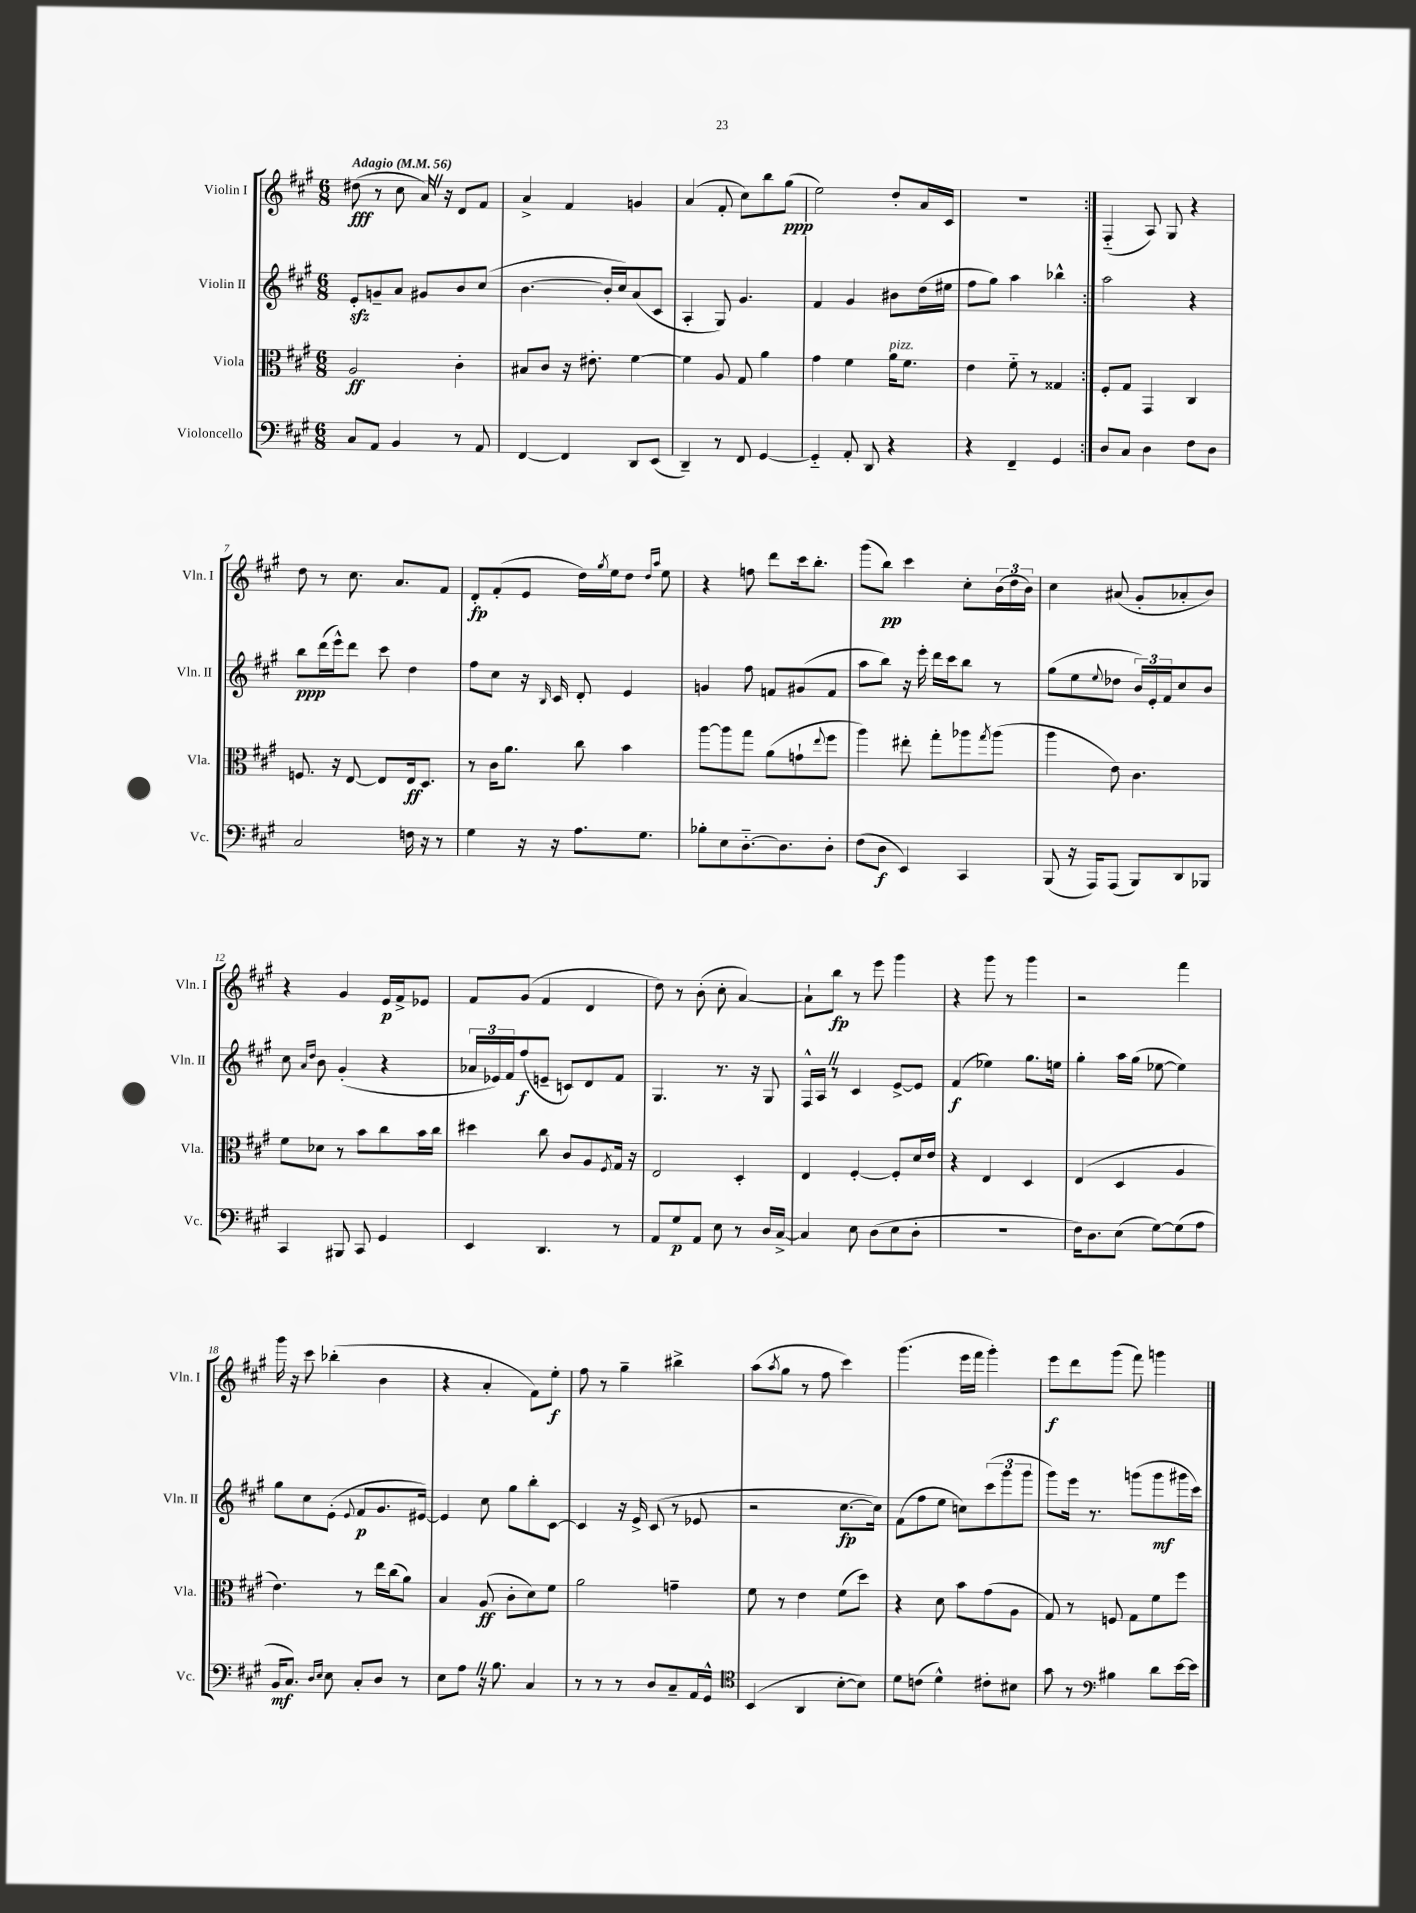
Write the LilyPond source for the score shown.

<<
\new StaffGroup <<
\new Staff = "s0" \with { instrumentName = "Violin I" shortInstrumentName = "Vln. I" } {
    \clef treble \key a \major \numericTimeSignature \time 6/8 \tempo "Adagio" 4 = 56
    \repeat volta 2 { dis''8\fff( r8 cis''8 a'16) \once \override BreathingSign.text = \markup { \musicglyph "scripts.caesura.straight" } \breathe r16 d'8 fis'8 |
    a'4-> fis'4 g'4 |
    a'4( fis'8-. cis''8) b''8 gis''8\ppp( |
    e''2) d''8-. a'16 cis'16 |
    R2. | }
    fis4-_( a8) gis8 r4 |
    d''8 r8 cis''8. a'8. fis'8 |
    d'8-.\fp fis'8-.( e'8 d''16) \acciaccatura { gis''8 } e''16 d''8 \grace { d''16 a''16 } e''8 |
    r4 f''8 d'''8 cis'''16 b''8.-. |
    gis'''8( b''8\pp) cis'''4 cis''8-. \tuplet 3/2 { b'16( d''16 b'16) } |
    cis''4 ais'8( gis'8-. aes'8-. b'8) |
    r4 gis'4 e'16\p fis'16-> ees'8 |
    fis'8 gis'8( fis'4 d'4 |
    d''8) r8 b'8-.( cis''8-. a'4~) |
    a'8-! b''8\fp r8 e'''8 gis'''4 |
    r4 gis'''8 r8 gis'''4 |
    r2 fis'''4 |
    gis'''16 r16 cis'''8 bes''4-.( b'4 |
    r4 a'4-. fis'8) e''8-.\f |
    fis''8 r8 gis''4-- bis''4-> |
    a''8( \acciaccatura { a''8 } gis''8 r8 fis''8 cis'''4) |
    gis'''4.( e'''16 fis'''16 gis'''4-.) |
    e'''8\f d'''8 gis'''8( fis'''8) g'''4 \bar "|." |
}
\new Staff = "s1" \with { instrumentName = "Violin II" shortInstrumentName = "Vln. II" } {
    \clef treble \key a \major \numericTimeSignature \time 6/8
    \repeat volta 2 { e'8-.\sfz g'8-- a'8 gis'8 b'8 cis''8( |
    b'4.~ b'16-. cis''16) a'8( cis'8 |
    a4-. gis8) gis'4. |
    fis'4 gis'4 bis'8 d''16( eis''16 |
    fis''8 gis''8) a''4 bes''4-^ | }
    a''2 r4 |
    b''8\ppp d'''16( e'''16-^) d'''8 cis'''8 d''4 |
    fis''8 cis''8 r16 \grace { b16 } cis'16 d'8-. e'4 |
    g'4 fis''8 f'8 gis'8( f'8 |
    a''8 b''8) r16 e'''16-. d'''16 cis'''16 b''8 r8 |
    gis''8( e''8 \appoggiatura { e''8 } des''8 \tuplet 3/2 { b'16) e'16-. fis'16 } cis''8 b'8 |
    cis''8 \grace { a'16 d''16 } b'8 gis'4-.( r4 |
    \tuplet 3/2 { aes'16 ees'16) fis'16 } fis''8\f( e'8-- c'8) d'8 fis'8 |
    gis4. r8. r16 gis8 |
    fis16-^ a16 \once \override BreathingSign.text = \markup { \musicglyph "scripts.caesura.straight" } \breathe r8 cis'4 e'8~-> e'8 |
    fis'4\f( ees''4) gis''8. e''16 |
    gis''4-. a''16 gis''16( ees''8~ ees''4) |
    gis''8 cis''8 e'8-.( \appoggiatura { e'8 } fis'8\p gis'8. eis'16~) |
    eis'4 cis''8 gis''8 b''8-. cis'8~ |
    cis'4 r16 e'16-> cis'8( r8 ees'8 |
    r2 cis''8.~\fp cis''16) |
    fis'8( fis''8 e''8 c''8) \tuplet 3/2 { cis'''8( gis'''8 gis'''8 } |
    gis'''8) e'''16 r8. g'''8( g'''8\mf gis'''16 cis'''16) \bar "|." |
}
\new Staff = "s2" \with { instrumentName = "Viola" shortInstrumentName = "Vla." } {
    \clef alto \key a \major \numericTimeSignature \time 6/8
    \repeat volta 2 { a2\ff cis'4-. |
    bis8 cis'8 r16 eis'8.-. fis'4~ |
    fis'4 a8 gis8 a'4 |
    gis'4 fis'4 a'16^\markup { \italic "pizz." } fis'8. |
    e'4 fis'8-_ r8 gisis4 | }
    fis8-. gis8 gis,4 cis4 |
    f8. r16 e8~ e8 e16\ff d8. |
    r8 cis'16 a'8. cis''8 b'4 |
    a''8~ a''8 gis''8 a'8( g'8-! \appoggiatura { e''8 } fis''8 |
    a''4) eis''8-. gis''8-. aes''8 \acciaccatura { gis''8 } aes''8( |
    a''4 e'8) cis'4. |
    fis'8 des'8 r8 b'8 cis''8 b'16 cis''16 |
    dis''4 cis''8 cis'8 a8 \acciaccatura { fis8 } gis16 r16 |
    e2 d4-. |
    e4 fis4~-. fis8-. d'16 e'16 |
    r4 e4 d4 |
    e4( d4 a4 |
    e'4.) r8 e''16 cis''16( a'8) |
    b4 a8\ff( cis'8-. d'8) fis'8 |
    a'2 g'4-- |
    fis'8 r8 e'4 fis'8( d''8) |
    r4 d'8 b'8 gis'8( a8 |
    gis8) r8 f8 gis8 fis'8 fis''8 \bar "|." |
}
\new Staff = "s3" \with { instrumentName = "Violoncello" shortInstrumentName = "Vc." } {
    \clef bass \key a \major \numericTimeSignature \time 6/8
    \repeat volta 2 { cis8 a,8 b,4 r8 a,8 |
    fis,4~ fis,4 d,8 e,8( |
    d,4--) r8 fis,8 gis,4~ |
    gis,4-_ a,8-. d,8 r4 |
    r4 fis,4-- gis,4 | }
    d8 cis8 d4 fis8 d8 |
    cis2 f16 r16 r8 |
    gis4 r16 r16 a8. gis8. |
    bes8-. e8 d8.~-_ d8. d8-. |
    fis8( d8\f e,4) cis,4 |
    b,,8( r16 a,,16) a,,8( b,,8) d,8 bes,,8 |
    cis,4 bis,,8 cis,8 gis,4 |
    e,4 d,4. r8 |
    a,8 gis8\p a,8 e8 r8 d16 cis16~-> |
    cis4 e8 d8( e8 d8-. |
    R2. |
    fis16) d8. e8( gis8~) gis8( a8 |
    b,16\mf cis8.) \grace { d16 e16 } e8 cis8-. d8 r8 |
    e8 a8 \once \override BreathingSign.text = \markup { \musicglyph "scripts.caesura.straight" } \breathe r16 b8. cis4 |
    r8 r8 r8 d8 cis8-- a,16 gis,16-^ |
    \clef tenor b,4( a,4 b8~-. b8) |
    d'8 c'8( d'4-^) cis'8-. bis8 |
    gis'8 r8 \clef bass bis4 d'8 e'16~ e'16 \bar "|." |
}
>>
>>
